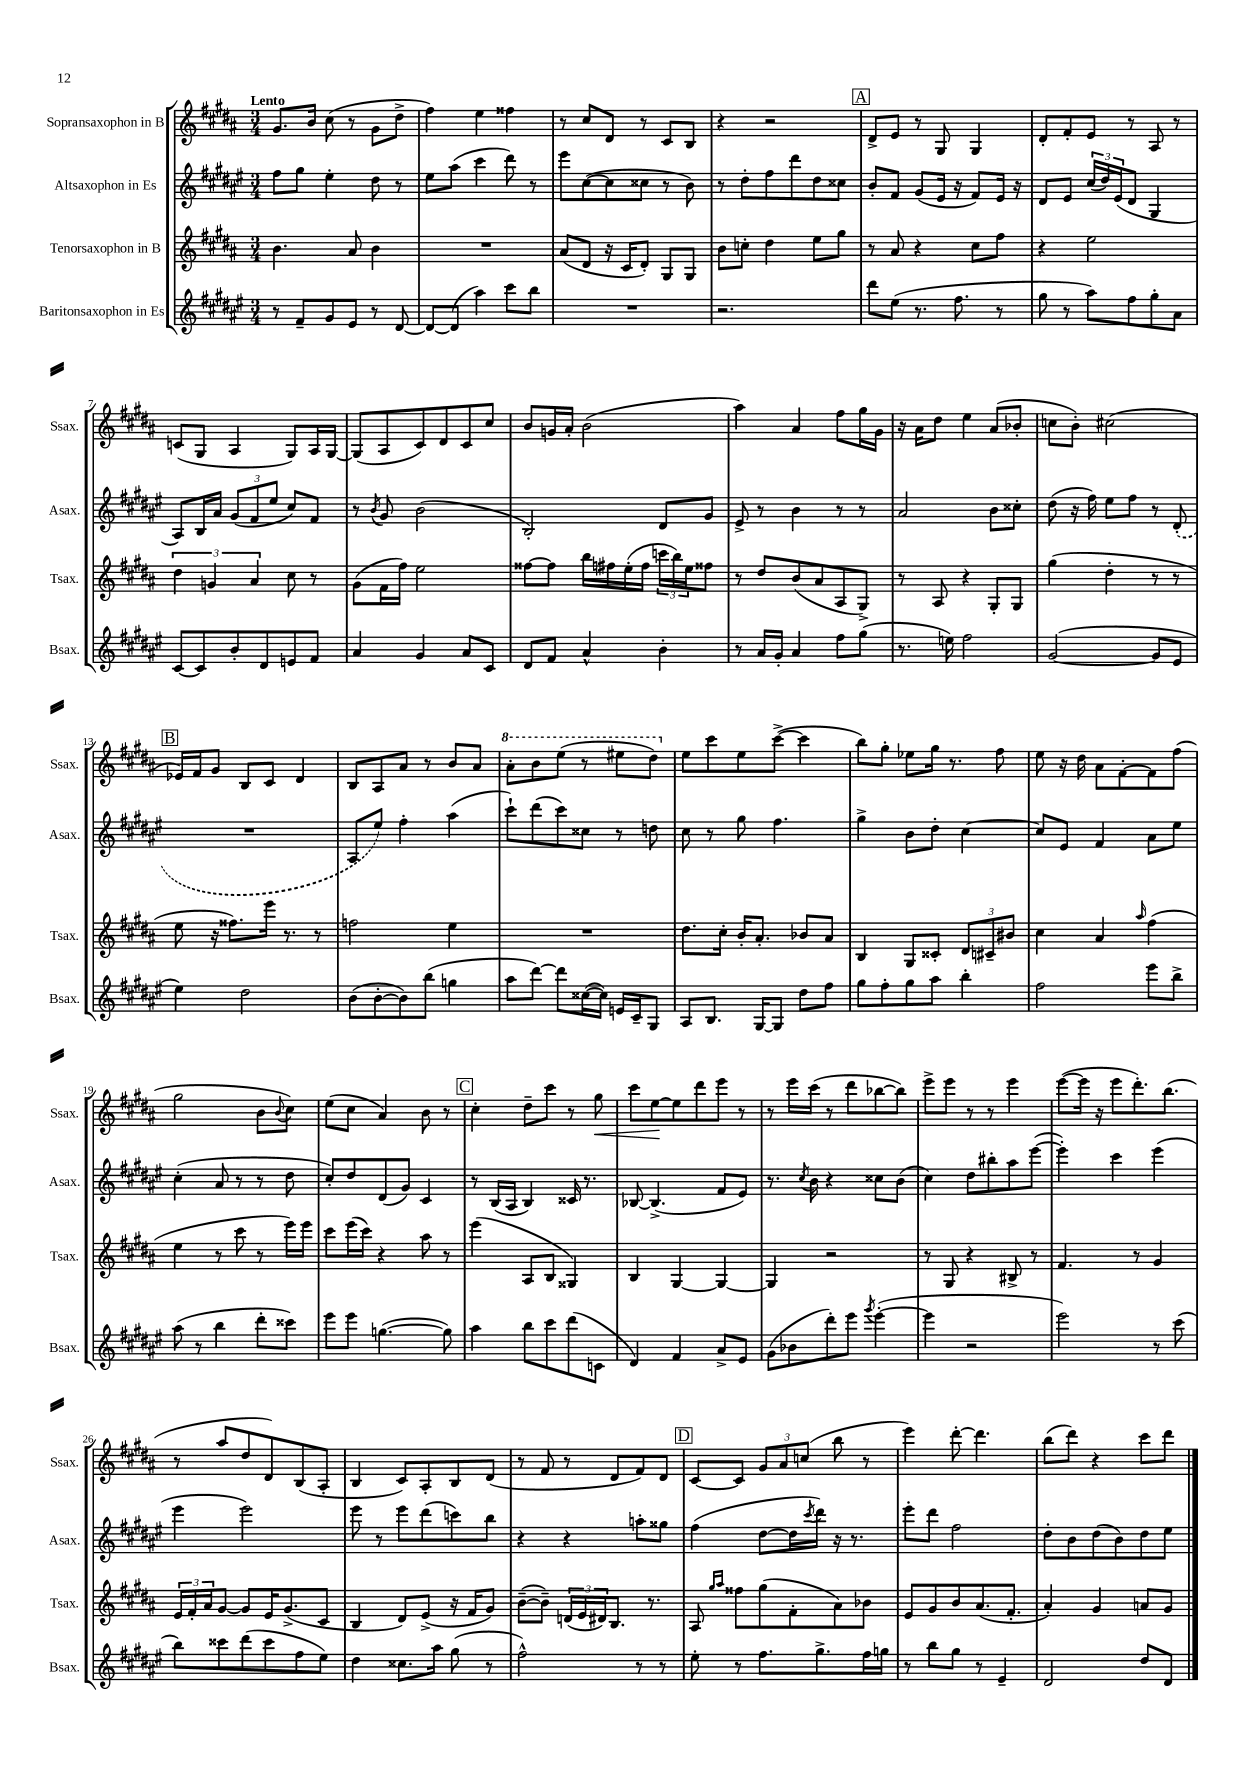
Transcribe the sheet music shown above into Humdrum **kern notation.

**kern	**kern	**kern	**kern	**dynam
*part4	*part3	*part2	*part1	*part1
*staff4	*staff3	*staff2	*staff1	*staff1
*I"Baritonsaxophon in Es	*I"Tenorsaxophon in B	*I"Altsaxophon in Es	*I"Sopransaxophon in B	*
*I'Bsax.	*I'Tsax.	*I'Asax.	*I'Ssax.	*
*clefG2	*clefG2	*clefG2	*clefG2	*
*k[f#c#g#d#a#e#]	*k[f#c#g#d#a#]	*k[f#c#g#d#a#e#]	*k[f#c#g#d#a#]	*
*M3/4	*M3/4	*M3/4	*M3/4	*
=1	=1	=1	=1	=1
!	!	!	!LO:TX:a:B:t=Lento	!
8r	4.b\	8ff#\L	8.g#/L	.
8f#~/L	.	8gg#\J	.	.
.	.	.	16b/Jk	.
8g#/	.	4ee#'\	(8cc#\	.
8e#/J	8a#/	.	8r	.
8r	4b\	8dd#\	8g#\L	.
[8d#/	.	8r	8dd#^\J	.
=2	=2	=2	=2	=2
8d#/L_	2.r	8ee#\L	4ff#\)	.
(8d#/J]	.	(8aa#\J	.	.
4aa#\)	.	4ccc#\	4ee\	.
8ccc#\L	.	8ddd#\)	4ff##X\	.
8bb\J	.	8r	.	.
=3	=3	=3	=3	=3
2.r	(8a#/L	8eee#\L	8r	.
.	8d#/J	([8cc#\	8cc#/L	.
.	16r	8cc#\]	8d#/J	.
.	16c#/KL	.	.	.
.	8d#'/J)	8cc##X\J	8r	.
.	8G#/L	8r	8c#/L	.
.	8G#/J	8b\)	8B/J	.
=4	=4	=4	=4	=4
2.r	8b\L	8r	4r	.
.	8ccn'\J	8dd#'\L	.	.
.	4dd#\	8ff#\	2r	.
.	.	8ddd#\	.	.
.	8ee\L	8dd#\	.	.
.	8gg#\J	8cc##X\J	.	.
!!LO:REH:place=s1:t=A
=5	=5	=5	=5	=5
8ddd#\L	8r	8b'/L	8d#^/L	.
(8ee#\J	8a#/	8f#/J	8e/J	.
8.r	4r	(8g#/L	8r	.
.	.	16e#/Jk	8G#/	.
8.ff#\	.	16r	.	.
.	8cc#\L	8f#/L)	4G#/	.
8r	8ff#\J	16e#/Jk	.	.
.	.	16r	.	.
=6	=6	=6	=6	=6
8gg#\	4r	8d#/L	8d#'/L	.
8r	.	8e#/J	8f#'/	.
8aa#\L)	2ee\	(24cc#/LL	8e/J	.
.	.	24dd#/)	.	.
.	.	(24e#/J	.	.
8ff#\	.	8d#/J	8r	.
8gg#'\	.	4G#/	8A#/	.
8a#\J	.	.	8r	.
!!LO:LB:g=z
=7	=7	=7	=7	=7
[8c#/L	6dd#\	8A#/L)	(8cn/L	.
8c#/]	.	16B/L	8G#/J	.
.	6gn/	.	.	.
.	.	16a#/JJ	.	.
8b'/	.	(12g#/L	4A#/	.
.	6a#/	12f#/	.	.
8d#/	.	.	.	.
.	.	12ee#/J	.	.
8en/	8cc#\	8cc#/L)	8G#/L)	.
8f#/J	8r	8f#/J	16A#/L	.
.	.	.	[16G#/JJ	.
=8	=8	=8	=8	=8
4a#/	(8g#\L	8r	(8G#/L]	.
.	.	8qb/	.	.
.	16f#\L	8g#/	8A#/	.
.	16ff#\JJ)	.	.	.
4g#/	2ee\	(2b\	8c#/)	.
.	.	.	8d#/	.
8a#/L	.	.	8c#/	.
8c#/J	.	.	8cc#/J	.
=9	=9	=9	=9	=9
8d#/L	[8ff##X\L	2B'/)	8b/L	.
8f#/J	8ff##\J]	.	16gn/L	.
.	.	.	16a#'/JJ	.
4a#^^/	16bb\LL	.	(2b\	.
.	16ff#X\	.	.	.
.	(16ee'\	.	.	.
.	16ff#\JJ	.	.	.
4b'\	24cccn\LL	8d#/L	.	.
.	24bb\)	.	.	.
.	24ee\J	.	.	.
.	8ff##X\J	8g#/J	.	.
=10	=10	=10	=10	=10
8r	8r	8e#^/	4aa#\)	.
16a#/LL	8dd#/L	8r	.	.
16g#'/JJ	.	.	.	.
4a#/	(8b/	4b\	4a#/	.
.	8a#/	.	.	.
8ff#\L	8A#/	8r	8ff#\L	.
(8gg#\J	8G#^/J)	8r	16gg#\L	.
.	.	.	16g#\JJ	.
=11	=11	=11	=11	=11
8.r	8r	2a#/	16r	.
.	.	.	16a#\KL	.
.	8A#/	.	8dd#\J	.
16een\)	.	.	.	.
2ff#\	4r	.	4ee\	.
.	8G#'/L	8b\L	(8a#/L	.
.	8G#/J	8cc##X'\J	8b-X'/J	.
=12	=12	=12	=12	=12
([2g#/	(4gg#\	(8dd#\	8ccn\L	.
.	.	16r	8b'\J)	.
.	.	16ff#\)	.	.
.	4dd#'\	8ee#\L	(2cc#X\	.
.	.	8ff#\J	.	.
8g#/L]	8r	8r	.	.
8e#/J	8r	(8d#'/	.	.
!!LO:LB:g=z
!!LO:REH:place=s1:t=B
=13	=13	=13	=13	=13
4ee#\)	8ee\	2.r	16e-X/LL)	.
.	.	.	16f#/J	.
.	16r	.	8g#/J	.
.	8.ff##X\L)	.	.	.
2dd#\	.	.	8B/L	.
.	16eee\Jk	.	8c#/J	.
.	8.r	.	.	.
.	.	.	4d#/	.
.	8r	.	.	.
=14	=14	=14	=14	=14
(8b\L	2ffn\	8A#/L	8B/L	.
[8b'\	.	8ee#/J)	8A#/	.
8b\])	.	4ff#'\	8a#/J	.
(8bb\J	.	.	8r	.
4ggn\	4ee\	(4aa#\	8b/L	.
.	.	.	8a#/J	.
=15	=15	=15	=15	=15
*	*	*	*8va	*
8aa#\L	2.r	8ccc#`\L)	8aa#'\L	.
[8ddd#\J)	.	(8ddd#\	8bb\	.
8ddd#\L]	.	8ccc#\)	(8eee\J	.
([16cc##X\L	.	8cc##X\J	8r	.
16cc##\JJ])	.	.	.	.
16en/LL	.	8r	8eee#X\L	.
16c#~/J	.	.	.	.
8G#/J	.	8ddn\	8ddd#\J)	.
=16	=16	=16	=16	=16
*	*	*	*X8va	*
8A#/L	8.dd#\L	8cc#\	8ee\L	.
8.B/J	.	8r	8ccc#\	.
.	16cc#'\Jk	.	.	.
.	16b'/KL	8gg#\	8ee\	.
[16G#/KL	8.a#'/J	.	.	.
8G#/J]	.	4.ff#\	([8ccc#^\J	.
8dd#\L	8b-X/L	.	4ccc#\]	.
8ff#\J	8a#/J	.	.	.
=17	=17	=17	=17	=17
8gg#\L	4B/	4gg#^\	8bb\L)	.
8ff#'\	.	.	8gg#'\J	.
8gg#\	8G#/L	8b\L	8ee-X\L	.
8aa#\J	8c##X'/J	8dd#'\J	16gg#\Jk	.
.	.	.	8.r	.
4bb'\	12d#/L	[4cc#\	.	.
.	12c#X~/	.	.	.
.	.	.	8ff#\	.
.	12b#X/J	.	.	.
=18	=18	=18	=18	=18
2ff#\	4cc#\	8cc#/L]	8ee\	.
.	.	8e#/J	16r	.
.	.	.	16dd#\	.
.	4a#/	4f#/	8a#\L	.
.	.	.	[8f#'\	.
.	16qqaa#/	.	.	.
8eee#\L	(4ff#\	8a#\L	8f#\]	.
8bb^\J	.	8ee#\J	(8ff#\J	.
!!LO:LB:g=z
=19	=19	=19	=19	=19
(8aa#\	4ee\	(4cc#'\	2gg#\	.
8r	.	.	.	.
4bb\	8r	8a#/	.	.
.	8ccc#\	8r	.	.
8ddd#'\L	8r	8r	8b\L	.
.	.	.	8qqb/	.
8ccc##X\J)	16eee\LL)	8dd#\	8cc#\J)	.
.	16eee\JJ	.	.	.
=20	=20	=20	=20	=20
8eee#\L	8ccc#\L	8cc#'/L)	(8ee\L	.
8eee#\J	(16eee\L	8dd#/	8cc#\J	.
.	16ccc#\JJ)	.	.	.
([4.ggn\	4r	(8d#/	4a#/)	.
.	.	8g#/J)	.	.
.	8aa#\	4c#/	8b\	.
8gg\])	8r	.	8r	.
!!LO:REH:place=s1:t=C
=21	=21	=21	=21	=21
4aa#\	(4eee\	8r	4cc#'\	.
.	.	(16B/LL	.	.
.	.	16A#/JJ	.	.
8bb\L	8A#/L	4B/)	8dd#~\L	.
8ccc#\	8B/J	.	8ccc#\J	.
(8ddd#\	4G##X/)	16c##X/	8r	.
.	.	8.r	.	.
!	!	!	!	!LO:HP:b
8cn\J	.	.	8gg#\	<
=22	=22	=22	=22	=22
4d#/)	4B/	[8B-X/	8ccc#\L	.
.	.	(4.B-^/]	[8ee\	.
4f#/	[4G#/	.	8ee\]	[
.	.	.	8ddd#\	.
8a#^/L	4G#/_	8f#/L	8eee\J	.
8e#/J	.	8e#/J)	8r	.
=23	=23	=23	=23	=23
(8g#\L	4G#/]	8.r	8r	.
8b-X\	.	.	16eee\LL	.
.	.	8qcc#/	.	.
.	.	16b\	(16ccc#\JJ	.
8ddd#'\)	2r	4r	8r	.
8eee#\J	.	.	8ddd#\L	.
8qggg#/	.	.	.	.
([4eee#'\	.	8cc##X\L	[8bb-X\	.
.	.	(8b\J	8bb-\J])	.
=24	=24	=24	=24	=24
4eee#\]	8r	4cc#\)	8eee^\L	.
.	8G#/	.	8eee\J	.
2r	4r	8dd#\L	8r	.
.	.	8bb#X'\	8r	.
.	8B#X^/	8aa#\	4eee\	.
.	8r	([8eee#\J	.	.
=25	=25	=25	=25	=25
2eee#\)	4.f#/	4eee#'\])	([8eee\L	.
.	.	.	16eee\Jk]	.
.	.	.	16r	.
.	.	4ccc#\	8eee\L	.
.	8r	.	8.ddd#'\)	.
8r	4g#/	(4eee#\	.	.
.	.	.	(8.bb\J	.
(8ccc#\	.	.	.	.
!!LO:LB:g=z
=26	=26	=26	=26	=26
8bb\L)	24e/LL	4eee#\	8r	.
.	24f#'/	.	.	.
.	24a#/J	.	.	.
8ccc##X\	[8g#/J	.	8aa#/L	.
(8ddd#\	8g#/L]	2eee#\)	8dd#/	.
8ccc##\	16e/K	.	8d#/)	.
.	(8.g#^/	.	.	.
8ff#\	.	.	(8B/	.
8ee#\J)	8c#/J	.	8A#'/J	.
=27	=27	=27	=27	=27
4dd#\	4B/	8eee#\	4B/	.
.	.	8r	.	.
8.cc##X\L	8d#/L)	8eee#\L	8c#/L)	.
.	(8e^/J	(8ddd#\	8A#'/	.
16aa#\Jk	.	.	.	.
(8gg#\	16r	8cccn\)	8B/	.
.	16f#/KL	.	.	.
8r	8g#/J)	8bb\J	(8d#/J	.
=28	=28	=28	=28	=28
2ff#^^\)	([8b~\L	4r	8r	.
.	8b~\J])	.	8f#/	.
.	(24dn/LL	4r	8r	.
.	24e/	.	.	.
.	24d#X/J)	.	.	.
.	8.B/J	.	8d#/L	.
8r	.	8aan'\L	8f#/)	.
.	8.r	.	.	.
8r	.	8gg##X\J	8d#/J	.
!!LO:REH:place=s1:t=D
=29	=29	=29	=29	=29
8ee#'\	8A#/	(4ff#\	[8c#/L	.
.	16qqgg#/LL	.	.	.
.	16qqaa#/JJ	.	.	.
8r	8ff##X\L	.	8c#/J]	.
8.ff#\L	(8gg#\	[8dd#\L	12g#/L	.
.	.	.	12a#/	.
.	8f#'\	16dd#\L]	.	.
.	.	.	(12ccn/J	.
.	.	8qccc#/	.	.
8.gg#^\	.	16ddd#\JJ)	.	.
.	8a#\)	16r	8bb\	.
.	.	8.r	.	.
16ff#\L	8b-X\J	.	8r	.
16ggn\JJ	.	.	.	.
=30	=30	=30	=30	=30
8r	8e/L	8eee#'\L	4eee\)	.
8bb\L	8g#/	8ddd#\J	.	.
8gg#\J	8b/	2ff#\	[8ddd#'\	.
8r	(8.a#/	.	4.ddd#\]	.
4e#~/	.	.	.	.
.	8.f#'/J	.	.	.
=31	=31	=31	=31	=31
2d#/	4a#'/)	8dd#'\L	(8bb\L	.
.	.	8b\	8ddd#\J)	.
.	4g#/	(8dd#\	4r	.
.	.	8b\)	.	.
8dd#/L	8an/L	8dd#\	8ccc#\L	.
8d#/J	8g#/J	8ee#\J	8ddd#\J	.
==	==	==	==	==
*-	*-	*-	*-	*-
